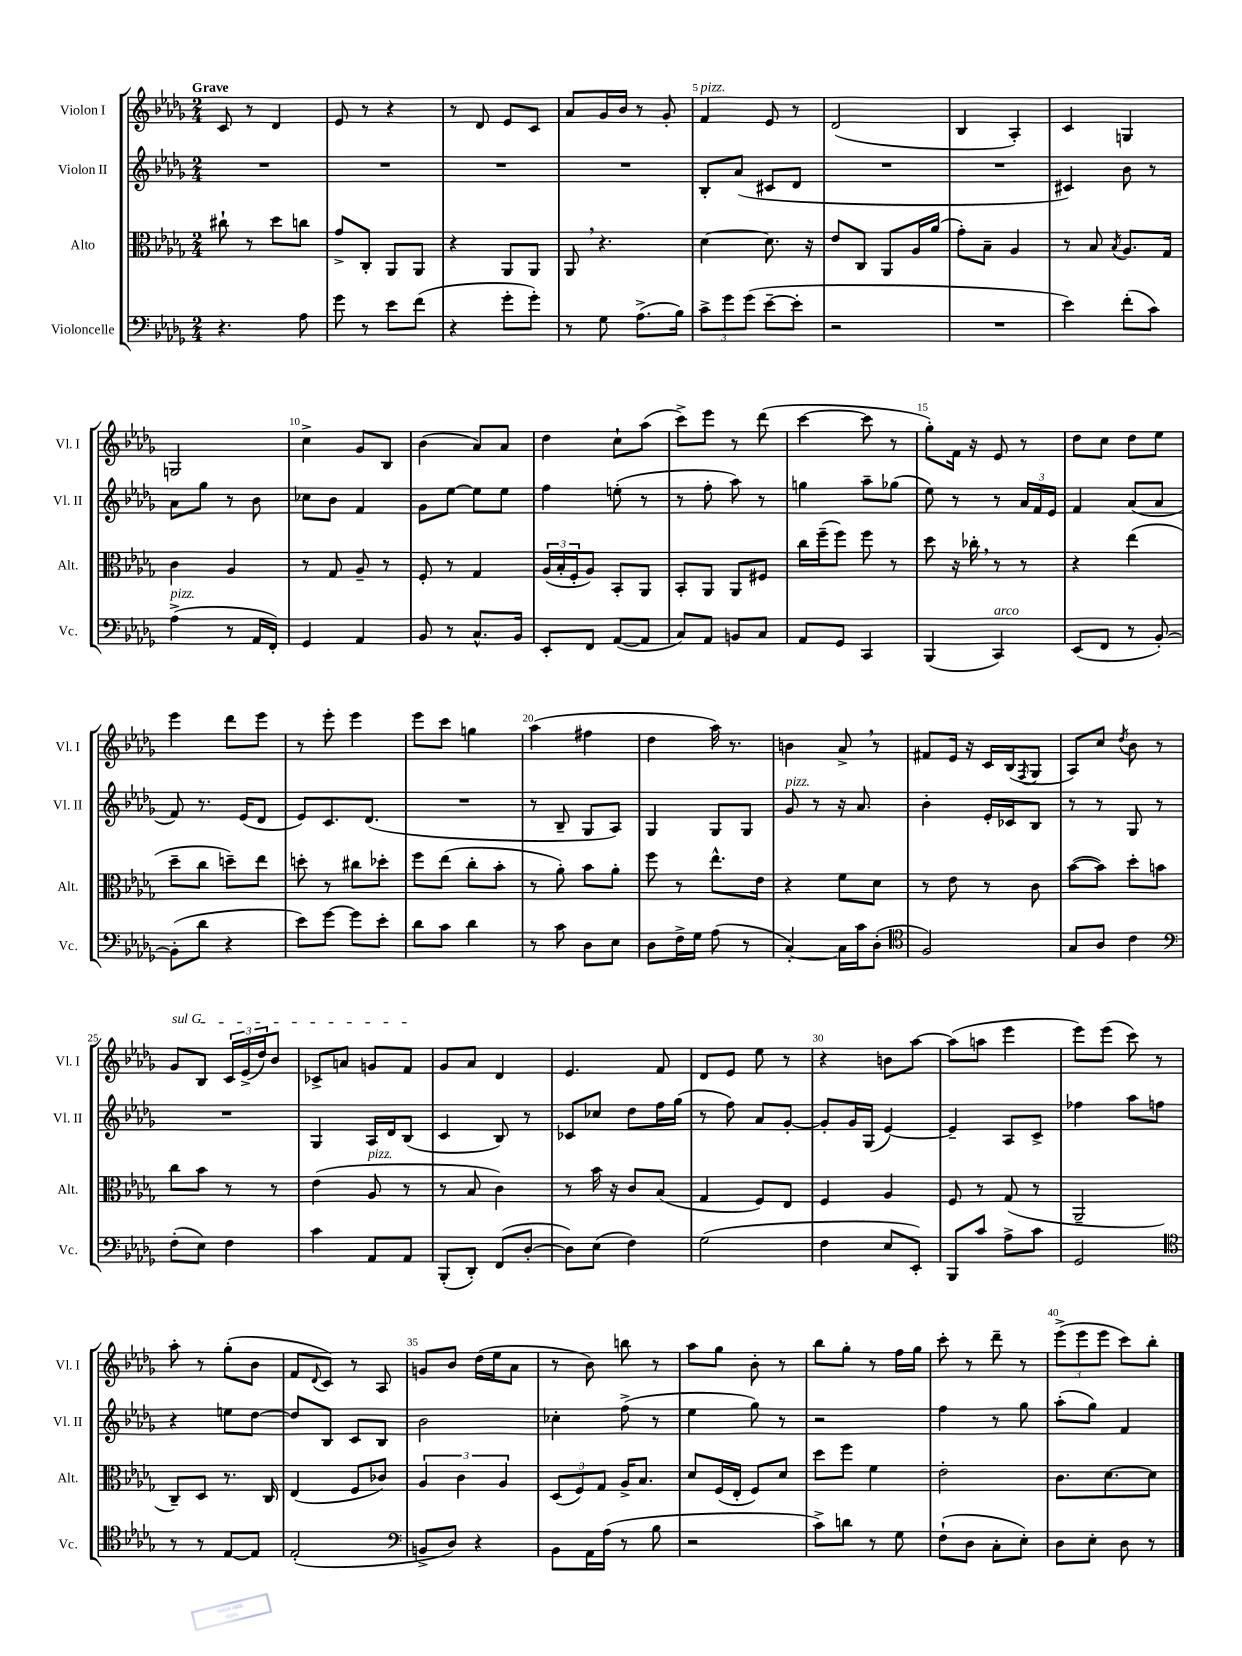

**kern	**kern	**kern	**kern
*staff4	*staff3	*staff2	*staff1
*clefF4	*clefC3	*clefG2	*clefG2
*k[b-e-a-d-g-]	*k[b-e-a-d-g-]	*k[b-e-a-d-g-]	*k[b-e-a-d-g-]
*M2/4	*M2/4	*M2/4	*M2/4
4.r	8cc#`	2r	8c
.	8r	.	8r
.	8dd-	.	4d-
8A-	8cc	.	.
=	=	=	=
8g-	8g-^	2r	8e-
8r	8C'	.	8r
8e-	8AA-	.	4r
(8f	8AA-	.	.
=	=	=	=
4r	4r	2r	8r
.	.	.	8d-
8g-'	8AA-	.	8e-
8g-')	8AA-	.	8c
=	=	=	=
8r	8AA-	2r	8a-
8G-	4.r	.	16g-
.	.	.	16b-
(8.A-^	.	.	8r
.	.	.	8g-'
16B-)	.	.	.
=	=	=	=
12c^	[4d-	8B-'	4f
12g-	.	.	.
.	.	(8a-	.
(12g-	.	.	.
[8e-~	8.d-]	8c#	8e-
8e-']	.	8d-	8r
.	16r	.	.
=	=	=	=
2r	8e-	2r	(2d-
.	8C	.	.
.	8AA-	.	.
.	16A-	.	.
.	(16a-	.	.
=	=	=	=
2r	8g-')	2r	4B-
.	8B-~	.	.
.	4A-	.	4A-')
=	=	=	=
4e-)	8r	4c#)	4c
.	8B-	.	.
.	8qB-	.	.
(8f'	8.A-	8b-	4G
8c)	.	8r	.
.	16G-	.	.
=	=	=	=
(4A-^	4c	8a-	2G
.	.	8gg-	.
8r	4A-	8r	.
16AA-	.	8b-	.
16FF')	.	.	.
=	=	=	=
4GG-	8r	8cc-	4cc^
.	8G-	8b-	.
4AA-	8A-~	4f	8g-
.	8r	.	8B-
=	=	=	=
8BB-	8F'	8g-	(4b-
8r	8r	[8ee-	.
8.C^^	4G-	8ee-]	8a-)
.	.	8ee-	8a-
16BB-	.	.	.
=	=	=	=
8EE-'	(24A-	4ff	4dd-
.	24B-'	.	.
.	24F'	.	.
8FF	8A-)	.	.
([8AA-	8BB-'	(8ee'	8cc`
8AA-]	8AA-	8r	(8aa-
=	=	=	=
8C)	8BB-'	8r	8ccc^)
8AA-	8AA-	8ff'	8eee-
8BB	8AA-	8aa-)	8r
8C	8F#	8r	(8ddd-
=	=	=	=
8AA-	16cc	4gg	[4ccc
.	(16ff~	.	.
8GG-	8ff)	.	.
4CC	8ff	8aa-~	8ccc]
.	8r	(8gg-	8r
=	=	=	=
(4BBB-	8dd-	8ee-)	8gg-')
.	16r	8r	16f
.	16cc-'	.	16r
4CC)	8r	8r	8e-
.	8r	24a-	8r
.	.	24f	.
.	.	24e-	.
=	=	=	=
(8EE-	4r	4f	8dd-
8FF	.	.	8cc
8r	(4ee-	(8a-	8dd-
[8BB-')	.	8a-	8ee-
=	=	=	=
(8BB-']	8dd-~	8f)	4eee-
8d-	8cc	8.r	.
4r	8dd~)	.	8ddd-
.	.	(16e-	.
.	8ee-	8d-	8eee-
=	=	=	=
8e-)	8dd'	8e-)	8r
[8g-	8r	8.c	8eee-'
8g-]	8cc#	.	4eee-
.	.	(8.d-	.
8e-'	8dd-'	.	.
=	=	=	=
8d-	8ff	2r	8eee-
8c	(8ee-	.	8ccc
4d-	8cc'	.	4gg
.	8b-'	.	.
=	=	=	=
8r	8r	8r	(4aa-
8c	8a-')	8B-~	.
8D-	8b-	8G-	4ff#
8E-	8a-'	8A-)	.
=	=	=	=
8D-	8ff	4G-	4dd-
16F^	8r	.	.
16G-	.	.	.
(8A-	8.ee-^^	8G-	16aa-)
.	.	.	8.r
8r	.	8G-	.
.	16e-	.	.
=	=	=	=
[4C')	4r	8g-	4b
.	.	8r	.
16C]	8f	16r	8a-^
16c	.	8.a-	.
(8D-'	8d-	.	8r
=	=	=	=
*clefC4	*	*	*
2F)	8r	4b-'	8f#
.	8e-	.	16e-
.	.	.	16r
.	8r	16e-'	16c
.	.	16c-	(16B-
.	.	.	8qF
.	8c	8B-	8G-
=	=	=	=
8G-	([8b-	8r	8A-)
8A-	8b-])	8r	8cc
.	.	.	8qdd-
4c	8dd-'	8G-	8b-
.	8b	8r	8r
=	=	=	=
*clefF4	*	*	*
(8F'	8cc	2r	8g-
8E-)	8b-	.	8B-
4F	8r	.	24c
.	.	.	(24e-^
.	.	.	24dd-)
.	8r	.	8b-
=	=	=	=
4c	(4e-	4G-	8c-^
.	.	.	8a
8AA-	8A-	16A-	8g
.	.	16d-	.
8AA-	8r	(8B-	8f
=	=	=	=
(8BBB-'	8r	4c	8g-
8DD-')	8B-	.	8a-
(8FF	4c)	8B-)	4d-
[8D-'	.	8r	.
=	=	=	=
8D-])	8r	8c-	4.e-
(8E-	16b-	8cc-	.
.	16r	.	.
4F)	8c	8dd-	.
.	(8B-	16ff	8f
.	.	(16gg-	.
=	=	=	=
(2G-	4G-	8r	8d-
.	.	8ff)	8e-
.	8F)	8a-	8ee-
.	8E-	[8g-'	8r
=	=	=	=
4F	4F	8g-']	4r
.	.	16g-	.
.	.	(16G-	.
8E-	4A-	[4e-)	8b
8EE-')	.	.	[8aa-
=	=	=	=
8BBB-	8F	4e-~]	(8aa-]
8c	8r	.	8aa
8A-^	(8G-	8A-	4eee-
8c	8r	8c^	.
=	=	=	=
2GG-	2AA-~	4ff-	8eee-)
.	.	.	(8eee-
.	.	8aa-	8ccc)
.	.	8ff	8r
=	=	=	=
*clefC4	*	*	*
8r	8C~)	4r	8aa-'
8r	8D-	.	8r
[8E-	8.r	8ee	(8gg-'
8E-]	.	[8dd-	8b-
.	16C	.	.
=	=	=	=
(2E-'	(4E-	8dd-]	8f
.	.	.	8qqd-
.	.	8B-	8c)
.	8F	8c	8r
.	8c-)	8B-	8A-
=	=	=	=
*clefF4	*	*	*
8BB^	6A-	2b-	8g
8D-)	.	.	8b-
.	6c	.	.
4r	.	.	(16dd-
.	.	.	16ee-
.	6A-	.	.
.	.	.	8a-
=	=	=	=
8BB-	(12D-	4cc-'	8r
.	12F)	.	.
16AA-	.	.	8b-)
.	12G-	.	.
(16A-	.	.	.
8r	16A-^	(8ff^	8bb
.	8.B-	.	.
8B-	.	8r	8r
=	=	=	=
2r	8d-	4ee-	8aa-
.	(16F	.	8gg-
.	16E-'	.	.
.	8F)	8gg-)	8b-'
.	8d-	8r	8r
=	=	=	=
8c^)	8dd-	2r	8bb-
8d	8ff	.	8gg-'
8r	4f	.	8r
8G-	.	.	16ff
.	.	.	16gg-
=	=	=	=
(8F`	2e-'	4ff	8ccc'
8D-	.	.	8r
8C'	.	8r	8ddd-~
8E-')	.	8gg-	8r
=	=	=	=
8D-	8.c	(8aa-'	(12eee-^
.	.	.	12eee-
8E-'	.	8gg-)	.
.	.	.	12eee-
.	[8.d-	.	.
8D-	.	4f	8ccc)
8r	8d-]	.	8bb-'
==	==	==	==
*-	*-	*-	*-
